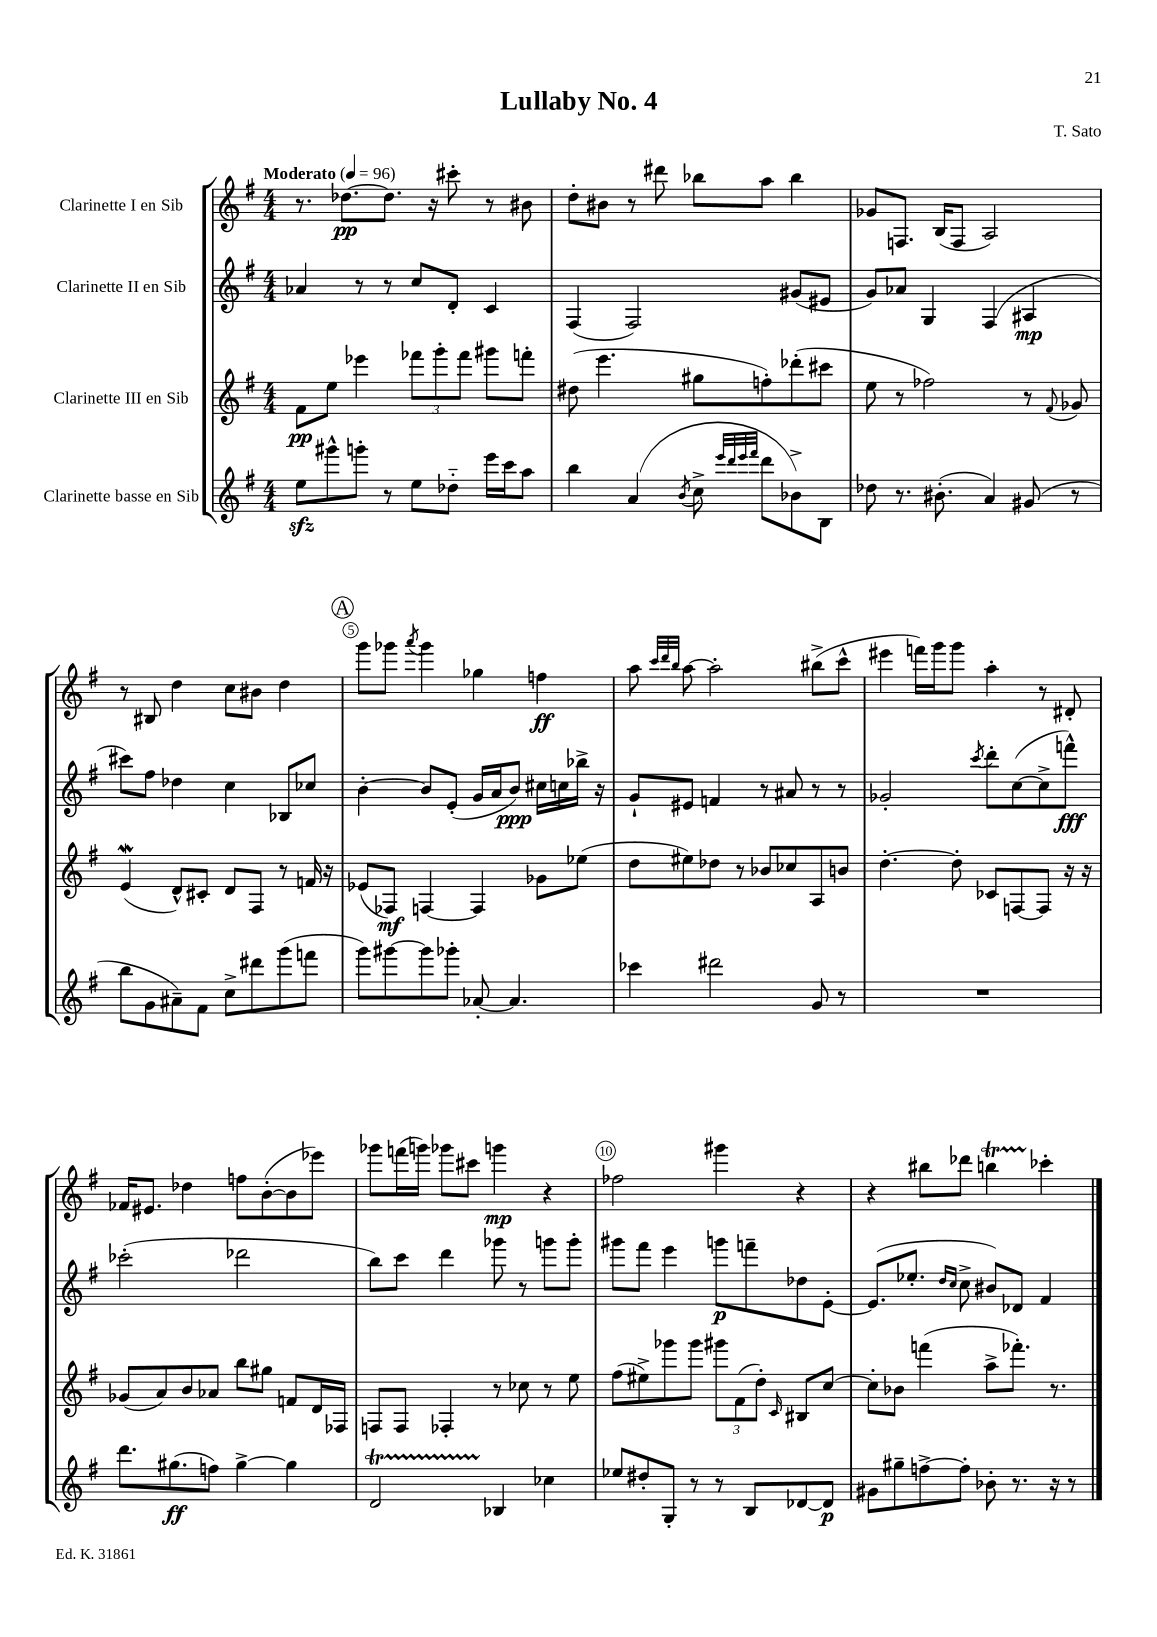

**kern	**dynam	**kern	**dynam	**kern	**dynam	**kern	**dynam
*part4	*part4	*part3	*part3	*part2	*part2	*part1	*part1
*staff4	*staff4	*staff3	*staff3	*staff2	*staff2	*staff1	*staff1
*I"Clarinette basse en Sib	*	*I"Clarinette III en Sib	*	*I"Clarinette II en Sib	*	*I"Clarinette I en Sib	*
*clefG2	*	*clefG2	*	*clefG2	*	*clefG2	*
*k[f#]	*	*k[f#]	*	*k[f#]	*	*k[f#]	*
*M4/4	*	*M4/4	*	*M4/4	*	*M4/4	*
*MM96	*	*MM96	*	*MM96	*	*MM96	*
=1	=1	=1	=1	=1	=1	=1	=1
!	!	!	!	!	!	!LO:TX:a:B:t=Moderato	!
8eezz\L	.	8f#\L	pp	4a-X/	.	8.r	.
8ggg#X^^\	.	8ee\J	.	.	.	.	.
.	.	.	.	.	.	[8.dd-X\L	pp
8gggn'\J	.	4eee-X\	.	8r	.	.	.
8r	.	.	.	8r	.	8.dd-\J]	.
8ee\L	.	12fff-X\L	.	8cc/L	.	.	.
.	.	.	.	.	.	16r	.
.	.	12ggg'\	.	.	.	.	.
8dd-X\J	.	.	.	8d'/J	.	8ccc#X'\	.
.	.	12fff-\J	.	.	.	.	.
16eee\LL	.	8ggg#X\L	.	4c/	.	8r	.
16ccc\J	.	.	.	.	.	.	.
8aa\J	.	8fffn'\J	.	.	.	8b#X\	.
=2	=2	=2	=2	=2	=2	=2	=2
4bb\	.	(8dd#X\	.	(4F#/	.	8dd'\L	.
.	.	4.eee\	.	.	.	8b#X\J	.
(4a/	.	.	.	2F#/)	.	8r	.
.	.	.	.	.	.	8ddd#X\	.
8qb/	.	.	.	.	.	.	.
8cc^\	.	8gg#X\L	.	.	.	8bb-X\L	.
32qqeee/LLL	.	.	.	.	.	.	.
32qqddd/	.	.	.	.	.	.	.
32qqeee/	.	.	.	.	.	.	.
32qqfff#/JJJ	.	.	.	.	.	.	.
8ddd\L	.	8ffn'\)	.	.	.	8aa\J	.
8b-X^\)	.	(8ddd-X'\	.	(8g#X/L	.	4bb-\	.
8B\J	.	8ccc#X\J	.	8e#X/J	.	.	.
=3	=3	=3	=3	=3	=3	=3	=3
8dd-X\	.	8ee\	.	8g/L)	.	8g-X/L	.
8.r	.	8r	.	8a-X/J	.	8.Fn/J	.
.	.	2ff-X\)	.	4G/	.	.	.
(8.b#X'\	.	.	.	.	.	(16B/KL	.
.	.	.	.	.	.	8F/J	.
4a/)	.	.	.	(4F#/	.	2A/)	.
(8g#X/	.	8r	.	4A#X/	mp	.	.
.	.	8qqf#/	.	.	.	.	.
8r	.	8g-X/	.	.	.	.	.
!!LO:LB:g=z
=4	=4	=4	=4	=4	=4	=4	=4
8bb\L	.	(4eW/	.	8ccc#X\L)	.	8r	.
8g\	.	.	.	8ff#\J	.	8B#X/	.
8a#X~\)	.	8d^^/L)	.	4dd-X\	.	4dd\	.
8f#\J	.	8c#X'/J	.	.	.	.	.
8cc^\L	.	8d/L	.	4cc\	.	8cc\L	.
8ddd#X\	.	8F#/J	.	.	.	8b#X\J	.
(8ggg\	.	8r	.	8B-X/L	.	4dd\	.
8fffn\J	.	16fn/	.	8cc-X/J	.	.	.
.	.	16r	.	.	.	.	.
!!LO:REH:place=s1:t=A
=5	=5	=5	=5	=5	=5	=5	=5
8ggg\L)	.	(8e-X/L	.	[4b'\	.	8ggg\L	.
[8ggg#X\	.	8F-X/J)	mf	.	.	8ggg-X\J	.
.	.	.	.	.	.	8qaaa/	.
8ggg#\]	.	[4Fn/	.	8b/L]	.	4ggg-\	.
8ggg-X'\J	.	.	.	(8e'/J	.	.	.
[8a-X'/	.	4F/]	.	16g/LL	.	4gg-X\	.
.	.	.	.	16a/J	.	.	.
4.a-/]	.	.	.	8b/J)	ppp	.	.
.	.	8g-X\L	.	16cc#X\LL	.	4ffn\	ff
.	.	.	.	16ccn\	.	.	.
.	.	(8ee-X\J	.	16bb-X^\JJ	.	.	.
.	.	.	.	16r	.	.	.
=6	=6	=6	=6	=6	=6	=6	=6
4ccc-X\	.	8dd\L	.	8g`/L	.	8aa\	.
.	.	.	.	.	.	32qqccc/LLL	.
.	.	.	.	.	.	32qqddd/	.
.	.	.	.	.	.	32qqbb/JJJ	.
.	.	8ee#X\)	.	8e#X/J	.	[8aa\	.
2ddd#X\	.	8dd-X\J	.	4fn/	.	2aa'\]	.
.	.	8r	.	.	.	.	.
.	.	8b-X/L	.	8r	.	.	.
.	.	8cc-X/	.	8a#X/	.	.	.
8g/	.	8A/	.	8r	.	(8bb#X^\L	.
8r	.	8bn/J	.	8r	.	8ccc^^\J	.
=7	=7	=7	=7	=7	=7	=7	=7
1r	.	[4.dd'\	.	2g-X'/	.	4eee#X\	.
.	.	.	.	.	.	16fffn\LL)	.
.	.	.	.	.	.	16ggg\J	.
.	.	8dd'\]	.	.	.	8ggg\J	.
.	.	.	.	8qccc/	.	.	.
.	.	8c-X/L	.	8ddd'\L	.	4aa'\	.
.	.	[8Fn/	.	([8cc\	.	.	.
.	.	8F/J]	.	8cc^\]	.	8r	.
.	.	16r	.	8fffn^^\J)	fff	8d#X'/	.
.	.	16r	.	.	.	.	.
!!LO:LB:g=z
=8	=8	=8	=8	=8	=8	=8	=8
8.ddd\L	.	(8g-X/L	.	(2ccc-X'\	.	16f-X/KL	.
.	.	.	.	.	.	8.e#X/J	.
.	.	8a/)	.	.	.	.	.
(8.gg#X\	ff	.	.	.	.	.	.
.	.	8b/	.	.	.	4dd-X\	.
8ffn\J)	.	8a-X/J	.	.	.	.	.
[4gg#^\	.	8bb\L	.	2ddd-X\	.	8ffn\L	.
.	.	8gg#X\J	.	.	.	([8b'\	.
4gg#\]	.	8fn/L	.	.	.	8b\]	.
.	.	16d/L	.	.	.	8eee-X\J)	.
.	.	16F-X/JJ	.	.	.	.	.
=9	=9	=9	=9	=9	=9	=9	=9
2dT/	.	8Fn/L	.	8bb\L)	.	8ggg-X\L	.
.	.	8F/J	.	8ccc\J	.	(16fffn\L	.
.	.	.	.	.	.	16gggn\JJ)	.
.	.	4F-X'/	.	4ddd\	.	8ggg-X\L	.
.	.	.	.	.	.	8ccc#X\J	.
4B-X/	.	8r	.	8ggg-X\	.	4gggn\	mp
.	.	8cc-X\	.	8r	.	.	.
4cc-X\	.	8r	.	8gggn\L	.	4r	.
.	.	8ee\	.	8ggg'\J	.	.	.
=10	=10	=10	=10	=10	=10	=10	=10
8ee-X/L	.	(8ff#\L	.	8ggg#X\L	.	2ff-X\	.
8dd#X'/	.	8ee#X^\)	.	8fff#\J	.	.	.
8G'/J	.	8ggg-X\	.	4eee\	.	.	.
8r	.	8ggg-\J	.	.	.	.	.
8r	.	12ggg#X\L	.	8gggn\L	p	4ggg#X\	.
.	.	(12f#\	.	.	.	.	.
8B/L	.	.	.	8fffn~\	.	.	.
.	.	12dd'\J)	.	.	.	.	.
.	.	16qqc/	.	.	.	.	.
[8d-X/	.	8B#X/L	.	8dd-X\	.	4r	.
8d-/J]	p	[8cc/J	.	[8e'\J	.	.	.
=11	=11	=11	=11	=11	=11	=11	=11
8g#X\L	.	8cc'\L]	.	(8.e/L]	.	4r	.
8gg#X~\	.	8b-X\J	.	.	.	.	.
.	.	.	.	8.ee-X'/J	.	.	.
[8ffn^\	.	(4fffn\	.	.	.	8bb#X\L	.
.	.	.	.	16qqdd/LL	.	.	.
.	.	.	.	16qqcc/JJ	.	.	.
8ff'\J]	.	.	.	8cc^\	.	8ddd-X\J	.
8b-X'\	.	8aa^\L	.	8b#X/L)	.	4bbnt\	.
8.r	.	8.fff-X'\J)	.	8d-X/J	.	.	.
.	.	.	.	4f#/	.	4ccc-X'\	.
16r	.	8.r	.	.	.	.	.
8r	.	.	.	.	.	.	.
==	==	==	==	==	==	==	==
*-	*-	*-	*-	*-	*-	*-	*-
